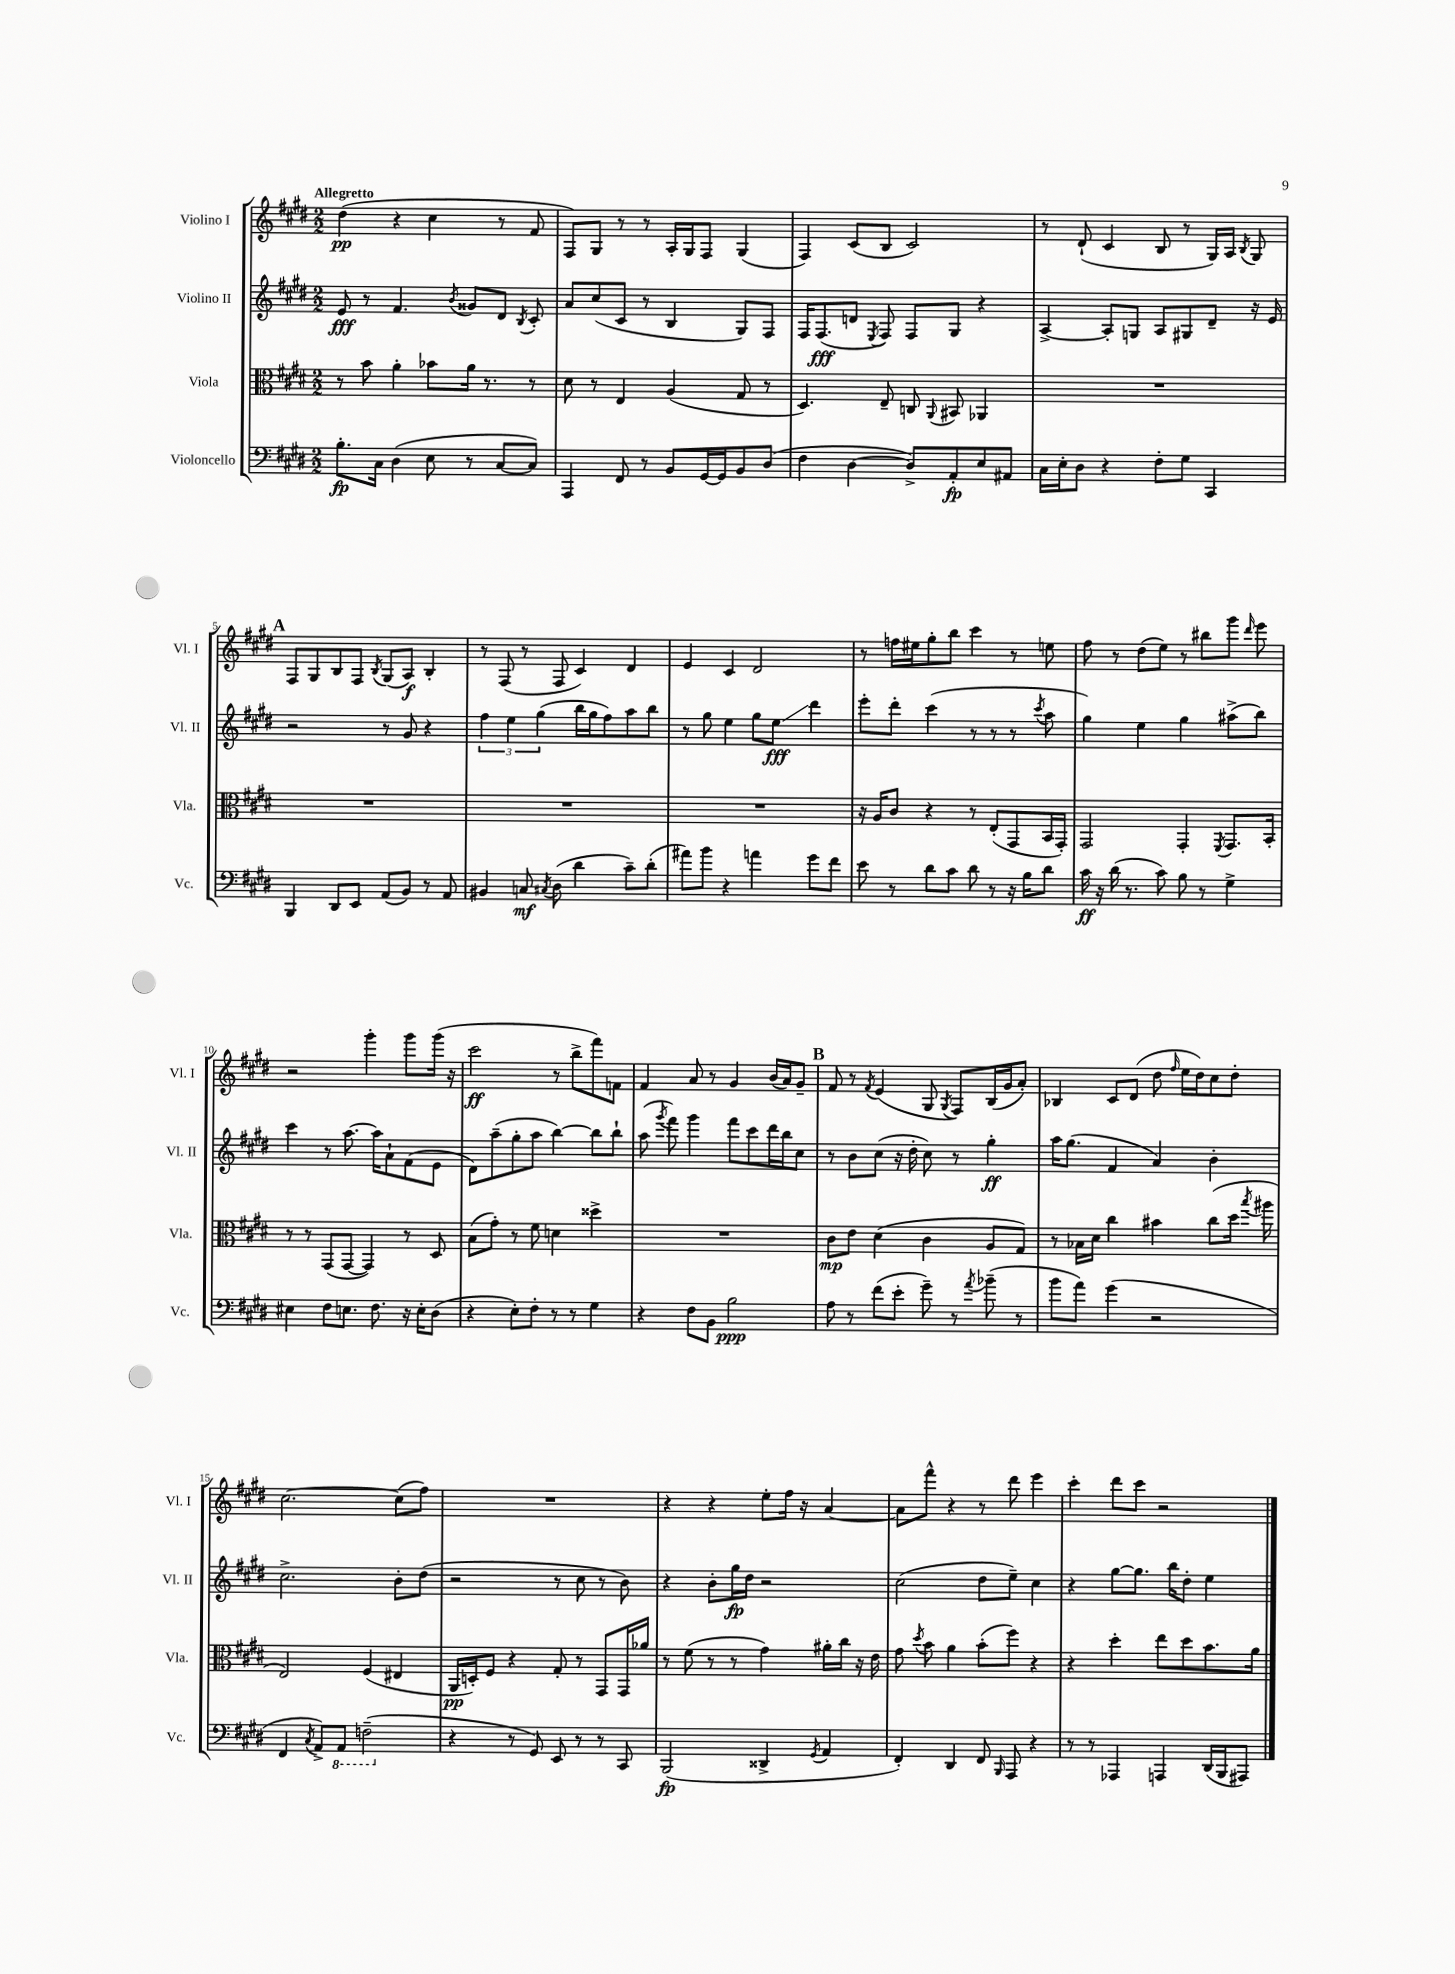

**kern	**kern	**kern	**kern
*staff4	*staff3	*staff2	*staff1
*clefF4	*clefC3	*clefG2	*clefG2
*k[f#c#g#d#]	*k[f#c#g#d#]	*k[f#c#g#d#]	*k[f#c#g#d#]
*M2/2	*M2/2	*M2/2	*M2/2
8.B'	8r	8e	(4dd#
.	8b	8r	.
16C#	.	.	.
(4D#	4a'	4.f#	4r
8E	8b-	.	4cc#
.	.	8qb	.
8r	16a	8g##	.
.	8.r	.	.
[8C#	.	8d#	8r
.	.	8qB	.
8C#])	8r	8c#'	8f#
=	=	=	=
4AAA	8d#	8a	8F#)
.	8r	(8cc#	8G#
8FF#	4E	8c#	8r
8r	.	8r	8r
8BB	(4A	4B	16A'
.	.	.	16G#
[16GG#	.	.	8F#
16GG#]	.	.	.
8BB	8G#	8G#)	(4G#
(8D#	8r	8F#	.
=	=	=	=
4F#	4.D#)	16F#	4F#)
.	.	(8.F#	.
[4D#	.	8d	(8c#
.	.	8qE	.
.	8E~	8F#)	8B
8D#^])	8C	8F#	2c#)
.	8qqAA	.	.
8AA'	8BB#	8G#	.
8E	4AA-	4r	.
8AA#	.	.	.
=	=	=	=
16C#	1r	[4A^	8r
16E'	.	.	.
8D#	.	.	(8d#`
4r	.	8A']	4c#
.	.	8G	.
8F#'	.	8A	8B
8G#	.	8G#	8r
4CC#	.	8d#~	16G#)
.	.	.	16A
.	.	.	8qB
.	.	16r	8G#
.	.	16e	.
=	=	=	=
4BBB	1r	2r	8F#
.	.	.	8G#
8DD#	.	.	8B
8EE	.	.	8F#
.	.	.	8qB
(8AA	.	8r	(8G#
8BB)	.	8g#	8A)
8r	.	4r	4B'
8AA	.	.	.
=	=	=	=
4BB#	1r	6ff#	8r
.	.	.	(8F#
.	.	6ee	.
8C	.	.	8r
.	.	(6gg#	.
8qC#	.	.	.
(8D#	.	.	8F#
4d#	.	16bb	4c#)
.	.	16gg#	.
.	.	8ff#)	.
8c#~)	.	8aa	4d#
(8d#'	.	8bb	.
=	=	=	=
8a#)	1r	8r	4e
8b	.	8gg#	.
4r	.	4ee	4c#
4a	.	8gg#	2d#
.	.	8ee	.
8g#	.	4ddd#	.
8f#	.	.	.
=	=	=	=
8e	16r	8eee'	8r
.	16A	.	.
8r	8c#	8ddd#'	16ff
.	.	.	16ee#
8d#	4r	(4ccc#	8gg#'
8c#	.	.	8bb
8d#	8r	8r	4ccc#
8r	(8E'	8r	.
16r	8GG#	8r	8r
16B	.	.	.
.	.	8qccc#	.
8d#	16BB	8aa	8ee
.	16GG#')	.	.
=	=	=	=
16c#	2GG#	4gg#)	8ff#
16r	.	.	.
(16d#	.	.	8r
8.r	.	.	.
.	.	4ee	(8dd#
8c#)	.	.	8ee)
8B	4GG#'	4gg#	8r
8r	.	.	8bb#
.	8qFF#	.	.
4G#^	8.GG#	(8aa#^	8ggg#
.	.	.	16qqddd#
.	.	8bb)	8eee
.	16BB'	.	.
=	=	=	=
4E#	8r	4ccc#	2r
.	8r	.	.
8F#	(8GG#	8r	.
8.E	[8GG#	[8.aa	.
.	4GG#])	.	4ggg#'
8.F#	.	16aa]	.
.	.	8a`	.
16r	8r	(8f#	8ggg#
16E'	.	.	.
(8D#	8D#	8e	(16ggg#
.	.	.	16r
=	=	=	=
4r	(8B	8d#)	2ccc#
.	8g#')	(8aa~	.
8E')	8r	8gg#'	.
8F#'	8f#	8aa	.
8r	4d	[4bb)	8r
8r	.	.	8bb^
4G#	4dd##^	8bb]	8fff#)
.	.	8bb`	8f
=	=	=	=
4r	1r	(8aa	4f#
.	.	8qggg#	.
.	.	8fff#)	.
8F#	.	4ggg#	8a
8BB	.	.	8r
2B	.	8fff#	4g#
.	.	8ccc#	.
.	.	16ddd#	(16b
.	.	16bb	16a)
.	.	8cc#	8g#~
=	=	=	=
8A	8c#	8r	8f#
8r	8e	8b	8r
.	.	.	8qf#
(8f#	(4d#	(8cc#	(4e
8e'	.	16r	.
.	.	16dd#'	.
8g#~)	4c#	8cc#)	8G#
.	.	.	8qG#
8r	.	8r	8F#)
8qa	.	.	.
(8b-~	8A	4gg#'	(16B
.	.	.	16g#
8r	8G#)	.	8a')
=	=	=	=
8b	8r	16aa	4B-
.	.	(8.gg#	.
8a)	16B-	.	.
.	16d#	.	.
(4g#	4cc#	4f#	8c#
.	.	.	(8d#
2r	4b#	4a)	8dd#
.	.	.	16qqff#
.	.	.	16ee
.	.	.	16dd#)
.	(8cc#	4b'	8cc#
.	16dd#	.	8dd#'
.	8qbb	.	.
.	16aa#	.	.
=	=	=	=
4FF#	2E)	2.cc#^	[2.cc#
8qC#	.	.	.
8AA^)	.	.	.
8AAA	.	.	.
(2FF~	(4F#	.	.
.	4E#	8b'	(8cc#]
.	.	(8dd#	8ff#)
=	=	=	=
4r	16AA	2r	1r
.	16D')	.	.
.	8F#	.	.
8r	4r	.	.
8GG#)	.	.	.
8EE	8G#'	8r	.
8r	8r	8cc#	.
8r	8GG#	8r	.
8CC#	16GG#	8b)	.
.	16a-	.	.
=	=	=	=
(2BBB	8r	4r	4r
.	(8f#	.	.
.	8r	8b'	4r
.	8r	16gg#	.
.	.	16dd#	.
4DD##^	4g#)	2r	8ee'
.	.	.	16ff#
.	.	.	16r
8qGG#	.	.	.
4AA	16a#'	.	[4a
.	16cc#	.	.
.	16r	.	.
.	16e	.	.
=	=	=	=
4FF#')	8g#	(2cc#	8a]
.	8qdd#	.	.
.	8b	.	8fff#^^
4DD#	4a	.	4r
8FF#	(8b'	8dd#	8r
16qqBBB	.	.	.
8AAA	8ff#)	8ee~)	8ddd#
4r	4r	4cc#	4eee
=	=	=	=
8r	4r	4r	4ccc#'
8r	.	.	.
4AAA-	4dd#'	[8gg#	8ddd#
.	.	8.gg#]	8ccc#
4AAA	8ee	.	2r
.	.	16bb	.
.	8dd#	8dd#'	.
(16DD#	8.b	4ee	.
16BBB	.	.	.
8AAA#)	.	.	.
.	16a	.	.
==	==	==	==
*-	*-	*-	*-
